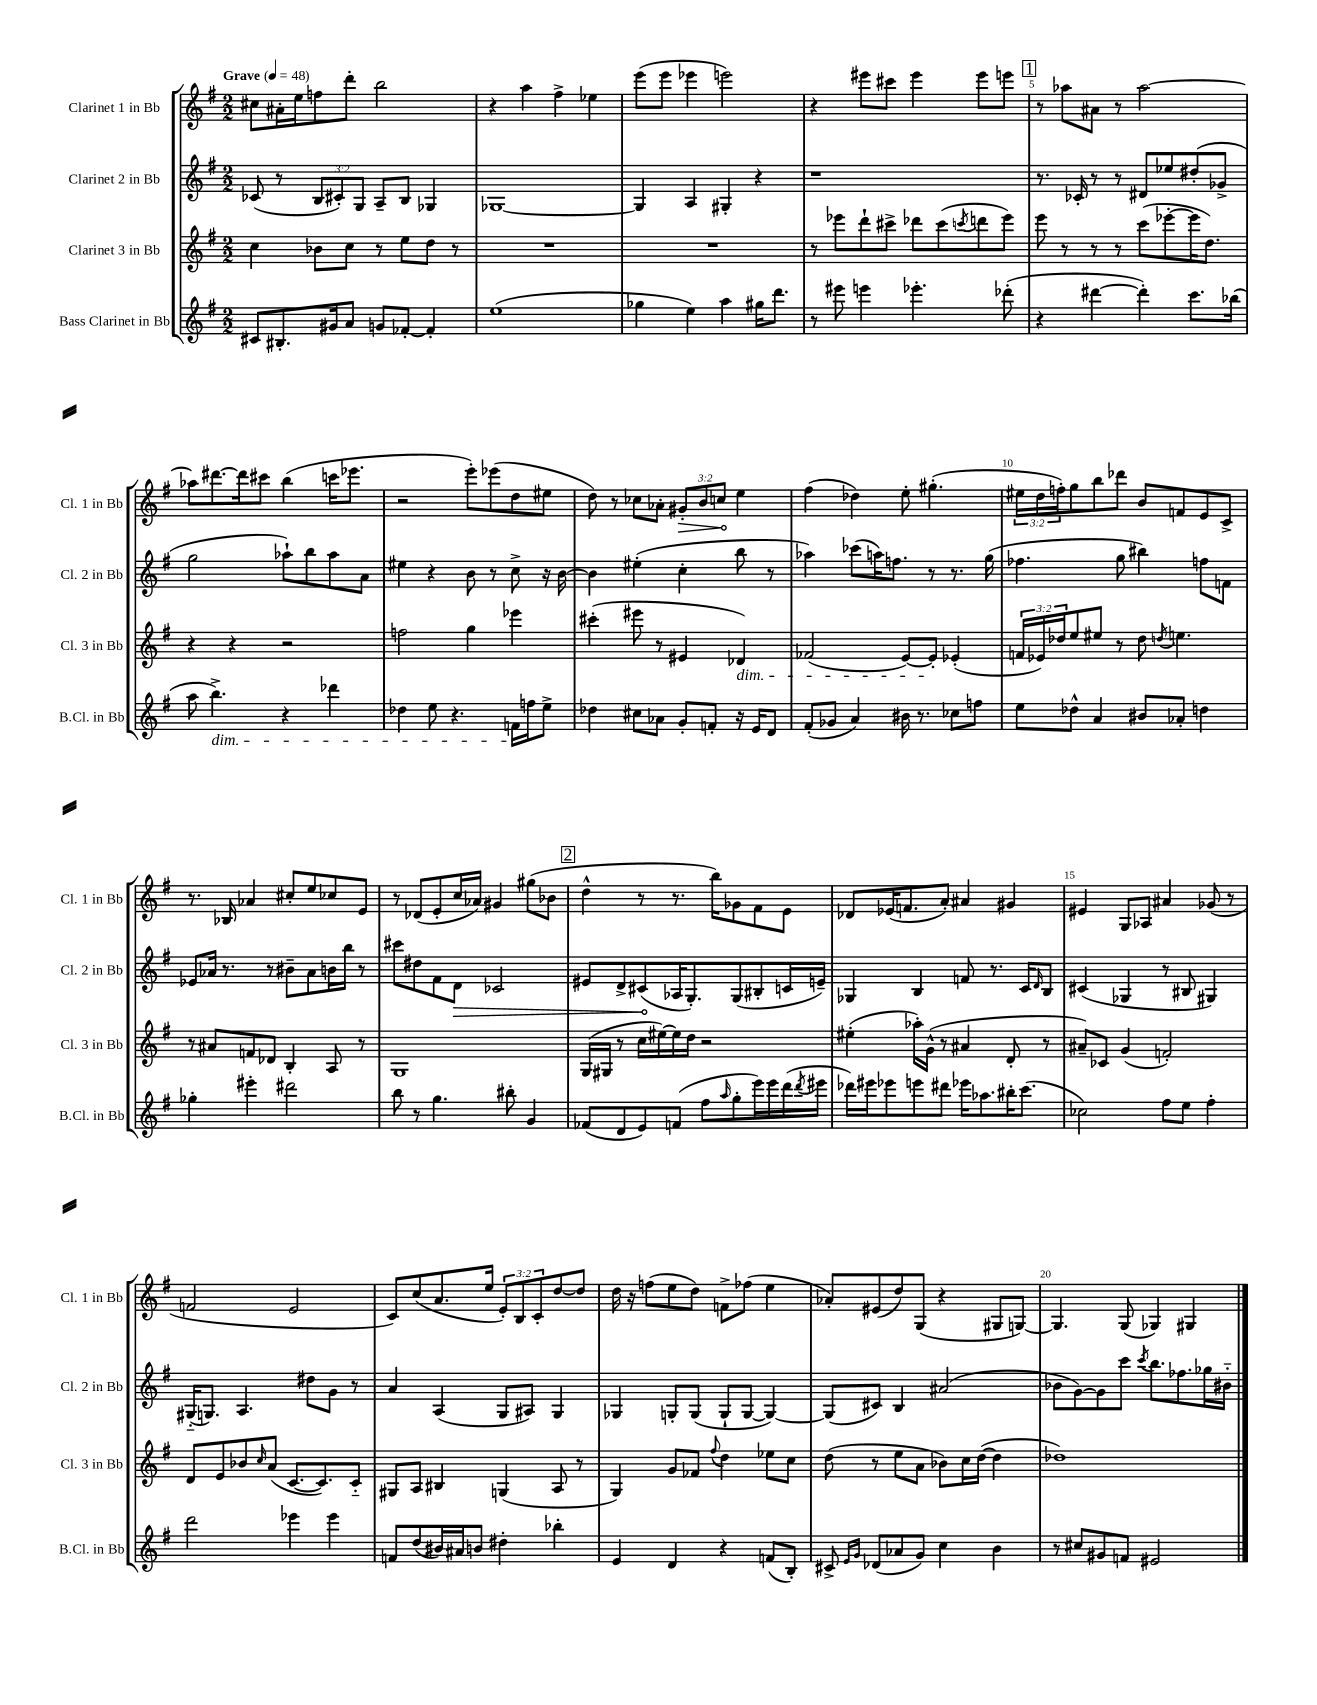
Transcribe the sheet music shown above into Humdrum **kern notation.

**kern	**kern	**kern	**dynam	**kern	**dynam
*part4	*part3	*part2	*part2	*part1	*part1
*staff4	*staff3	*staff2	*staff2	*staff1	*staff1
*I"Bass Clarinet in Bb	*I"Clarinet 3 in Bb	*I"Clarinet 2 in Bb	*	*I"Clarinet 1 in Bb	*
*I'B.Cl. in Bb	*I'Cl. 3 in Bb	*I'Cl. 2 in Bb	*	*I'Cl. 1 in Bb	*
*clefG2	*clefG2	*clefG2	*	*clefG2	*
*k[f#]	*k[f#]	*k[f#]	*	*k[f#]	*
*M2/2	*M2/2	*M2/2	*	*M2/2	*
*MM48	*MM48	*MM48	*	*MM48	*
=1	=1	=1	=1	=1	=1
!	!	!	!	!LO:TX:a:B:t=Grave	!
8c#X/L	4cc\	(8c-X/	.	8cc#X\L	.
8.B#X'/	.	8r	.	16a#X'\L	.
.	.	.	.	16ee\J	.
.	8b-X\L	12B/L	.	8ffn\	.
16g#X/k	.	.	.	.	.
.	.	12c#X'/)	.	.	.
8a/J	8cc\J	.	.	8ddd'\J	.
.	.	12G/J	.	.	.
8gn/L	8r	8A~/L	.	2bb\	.
[8f-X'/J	8ee\L	8B/J	.	.	.
4f-'/]	8dd\J	4G-X/	.	.	.
.	8r	.	.	.	.
=2	=2	=2	=2	=2	=2
(1ee	1r	[1G-X	.	4r	.
.	.	.	.	4aa\	.
.	.	.	.	4ff#^\	.
.	.	.	.	4ee-X\	.
=3	=3	=3	=3	=3	=3
4gg-X\	1r	4G-/]	.	(8eee\L	.
.	.	.	.	8eee\J	.
4ee\)	.	4A/	.	4eee-X\	.
4aa\	.	4G#X'/	.	2eeen\)	.
16gg#X\KL	.	4r	.	.	.
8.ddd\J	.	.	.	.	.
=4	=4	=4	=4	=4	=4
8r	8r	1r	.	4r	.
8eee#X\	8eee-X\L	.	.	.	.
4eeen\	8ddd`\	.	.	8eee#X\L	.
.	8ccc#X^\J	.	.	8ccc#X\J	.
4.eee-X'\	8ddd-X\L	.	.	4eee#\	.
.	(8ccc#\	.	.	.	.
.	8qcccn/	.	.	.	.
.	8dddn\	.	.	8eee#\L	.
(8ddd-X'\	8eee-\J)	.	.	8eeen\J	.
!!LO:REH:place=s1:t=1
=5	=5	=5	=5	=5	=5
4r	8eee\	8.r	.	8r	.
.	8r	.	.	8aa-X\L	.
.	.	16c-X'/	.	.	.
[4ddd#X\	8r	8r	.	8a#X\J	.
.	8r	8r	.	8r	.
4ddd#'\])	(8ccc\L	8d#X/L	.	[2aa-\	.
.	[8eee-X'\	8ee-X/	.	.	.
8.ccc\L	16eee-\K]	(8dd#X'/	.	.	.
.	8.dd\J)	.	.	.	.
.	.	8g-X^/J	.	.	.
(16bb-X\Jk	.	.	.	.	.
!!LO:LB:g=z
=6	=6	=6	=6	=6	=6
8aa\	4r	2gg\	.	8aa-X\L]	.
!LO:TX:b:i:t=dim.	!	!	!	!	!
4.bb^\)	.	.	.	[8.ddd#X\	.
.	4r	.	.	.	.
.	.	.	.	16ddd#\k]	.
.	.	.	.	8ccc#X\J	.
4r	2r	8aa-X`\L)	.	(4bb\	.
.	.	8bb\	.	.	.
4ddd-X\	.	8aa-\	.	16cccn\KL	.
.	.	.	.	8.eee-X\J	.
.	.	8a\J	.	.	.
=7	=7	=7	=7	=7	=7
4dd-X\	2ffn\	4ee#X\	.	2r	.
8ee\	.	4r	.	.	.
4.r	.	.	.	.	.
.	4gg\	8b\	.	8eee'\L)	.
.	.	8r	.	(8eee-X\	.
16fn\LL	4eee-X\	8cc^\	.	8dd\	.
16ffn\J	.	.	.	.	.
8ee^\J	.	16r	.	8ee#X\J	.
.	.	[16b\	.	.	.
=8	=8	=8	=8	=8	=8
4dd-X\	(4ccc#X'\	4b\]	.	8dd\)	.
.	.	.	.	8r	.
8cc#X\L	8eee#X\	(4ee#X'\	.	8cc-X\L	.
8a-X\J	8r	.	.	8a-X'\J	.
!	!	!	!	!	!LO:HP:b
8g'/L	4e#X/	4cc'\	.	12g#X'/L	>
.	.	.	.	12b/	.
8fn'/J	.	.	.	.	.
.	.	.	.	12ccn/J	.
!	!LO:TX:b:i:t=dim.	!	!	!	!
16r	4d-X/)	8bb\	.	4ee\	]
16e/KL	.	.	.	.	.
8d/J	.	8r	.	.	.
=9	=9	=9	=9	=9	=9
(8f#'/L	(2f-X/	4aa-X\)	.	(4ff#\	.
8g-X/J	.	.	.	.	.
4a/)	.	(8ccc-X\L	.	4dd-X\)	.
.	.	16aan\K)	.	.	.
.	.	8.ffn\J	.	.	.
16b#X\	[8e/L)	.	.	8ee'\	.
8.r	.	.	.	.	.
.	8e'/J]	8r	.	(4.gg#X'\	.
8cc-X\L	(4e-X'/	8.r	.	.	.
8ffn\J	.	.	.	.	.
.	.	(16gg\	.	.	.
=10	=10	=10	=10	=10	=10
8ee\L	24fn/LL	4.ff-X\	.	24ee#X\LL	.
.	24e-X/)	.	.	24dd\	.
.	24dd-X/J	.	.	24ffn'\J)	.
8dd-X^^\J	8ee/	.	.	8gg\	.
4a/	8ee#X/J	.	.	8bb\	.
.	8r	8gg\	.	8ddd-X\J	.
8b#X/L	8dd-\	4bb#X\)	.	8b/L	.
.	8qddn/	.	.	.	.
8a-X'/J	4.een\	.	.	8fn/	.
4ddn\	.	8ffn\L	.	8e/	.
.	.	8fn\J	.	8c^/J	.
!!LO:LB:g=z
=11	=11	=11	=11	=11	=11
4gg-X'\	8r	8e-X/L	.	8.r	.
.	8a#X/L	16a-X/Jk	.	.	.
.	.	8.r	.	16B-X/	.
4eee#X'\	8fn/	.	.	4a-X/	.
.	8d-X/J	8r	.	.	.
2ddd#X\	4B'/	8b#X~\L	.	8cc#X'/L	.
.	.	8a-\	.	8ee/	.
.	8A/	16bn\L	.	8cc-X/	.
.	.	16bb\JJ	.	.	.
.	8r	8r	.	8e/J	.
=12	=12	=12	=12	=12	=12
8bb\	1G	8ccc#X\L	.	8r	.
8r	.	8dd#X\	.	(8d-X/L	.
4.gg\	.	8f#\	.	8e'/	.
!	!	!	!LO:HP:b	!	!
.	.	8d\J	>	16cc/L	.
.	.	.	.	16a-X/JJ)	.
.	.	2c-X/	.	4g#X/	.
8bb#X'\	.	.	.	.	.
4g/	.	.	.	(8gg#X\L	.
.	.	.	.	8b-X\J	.
!!LO:REH:place=s1:t=2
=13	=13	=13	=13	=13	=13
(8f-X/L	(16G/LL	8e#X/L	.	4dd^^\	.
.	16G#X/JJ	.	.	.	.
8d/	8r	8d^/	.	.	.
8e/)	16cc\LL	(8c#X/	.	8r	.
.	[16ee#X\)	.	.	.	.
(8fn/J	16ee#\]	16A-X/K	]	8.r	.
.	16dd\JJ	8.G'/)	.	.	.
8ff#\L	2r	.	.	.	.
.	.	.	.	16bb\KL)	.
16qqaa/	.	.	.	.	.
8gg'\	.	(8G/	.	8g-X\	.
16eee\L)	.	8B#X'/	.	8f#\	.
16eee\	.	.	.	.	.
(16ddd\	.	16cn/L	.	8e\J	.
8qddd/	.	.	.	.	.
16eee#X\JJ	.	16en~/JJ)	.	.	.
=14	=14	=14	=14	=14	=14
16ddd-X\LL)	(4ee#X'\	4G-X/	.	8d-X/L	.
16eee#X\J	.	.	.	.	.
8eee-X\	.	.	.	(16e-X/K	.
.	.	.	.	8.fn/	.
8eeen\	16aa-X'\LL)	4B/	.	.	.
.	(16g^^\JJ	.	.	.	.
8ddd#X\J	8r	.	.	8a'/J)	.
16eee-X\KL	4a#X/	8fn/	.	4a#X/	.
8.aa-X\	.	.	.	.	.
.	.	8.r	.	.	.
16bb#X'\K	8d'/	.	.	4g#X/	.
(8.ccc\J	.	16c/KL	.	.	.
.	.	16qqd/	.	.	.
.	8r	8B/J	.	.	.
=15	=15	=15	=15	=15	=15
2cc-X\)	8a#X~/L)	(4c#X/	.	4e#X/	.
.	8c-X/J	.	.	.	.
.	(4g/	4G-X/	.	8G/L	.
.	.	.	.	8A-X/J	.
8ff#\L	2fn'/)	8r	.	4a#X/	.
8ee\J	.	8B#X/	.	.	.
4ff#'\	.	4G#X/)	.	(8g-X/	.
.	.	.	.	8r	.
!!LO:LB:g=z
=16	=16	=16	=16	=16	=16
2ddd\	8d/L	(16G#X/KL	.	2fn/	.
.	.	8.Gn/J)	.	.	.
.	8e/	.	.	.	.
.	8b-X/	4.A/	.	.	.
.	16qqcc/	.	.	.	.
.	(8a/J	.	.	.	.
4eee-X\	[8.c/L	.	.	2e/	.
.	.	8dd#X\L	.	.	.
.	8.c/])	.	.	.	.
4eee-\	.	8g\J	.	.	.
.	8c/J	8r	.	.	.
=17	=17	=17	=17	=17	=17
8fn/L	8G#X/L	4a/	.	8c/L)	.
(8dd/	8A/J	.	.	(8cc/	.
16b#X/L)	4B#X/	(4A/	.	8.a/	.
16a#X/J	.	.	.	.	.
8bn/J	.	.	.	.	.
.	.	.	.	16ee/Jk	.
4dd#X'\	(4Gn/	8G/L	.	12e'/L)	.
.	.	.	.	12B/	.
.	.	8A#X/J)	.	.	.
.	.	.	.	12c'/	.
4bb-X'\	8A/	4G/	.	[8dd/	.
.	8r	.	.	8dd/J]	.
=18	=18	=18	=18	=18	=18
4e/	4G/)	4G-X/	.	16dd\	.
.	.	.	.	16r	.
.	.	.	.	(8ffn\L	.
4d/	8g/L	8Gn'/L	.	8ee\	.
.	8f-X/J	(8G/J	.	8dd\J)	.
.	8qqff#/	.	.	.	.
4r	4dd\	8G`/L	.	8fn^\L	.
.	.	[8G/J	.	(8ff-X\J	.
(8fn/L	8ee-X\L	4G/_)	.	4ee\	.
8B'/J)	8cc\J	.	.	.	.
=19	=19	=19	=19	=19	=19
8c#X^/	(8dd\	(8G/L]	.	8a-X'/L)	.
16qqe/LL	.	.	.	.	.
16qqg/JJ	.	.	.	.	.
(8d-X/L	8r	8c#X/J)	.	(8e#X/	.
8a-X/	8ee\L	4B/	.	8dd/)	.
8g/J)	8a\J	.	.	(8G/J	.
4cc\	8b-X\L)	(2a#X/	.	4r	.
.	16cc\L	.	.	.	.
.	([16dd\JJ	.	.	.	.
4b\	4dd\]	.	.	8G#X/L	.
.	.	.	.	[8Gn/J)	.
=20	=20	=20	=20	=20	=20
8r	1dd-X)	8b-X\L	.	4.G/]	.
8cc#X/L	.	[8g\)	.	.	.
8g#X/	.	8g\]	.	.	.
8fn/J	.	8ccc\J	.	(8G/	.
.	.	8qccc/	.	.	.
2e#X/	.	8.bb\L	.	4G-X/)	.
.	.	8.ff-X\	.	.	.
.	.	.	.	4G#X/	.
.	.	16gg-X\L	.	.	.
.	.	16b#X\JJ	.	.	.
==	==	==	==	==	==
*-	*-	*-	*-	*-	*-
